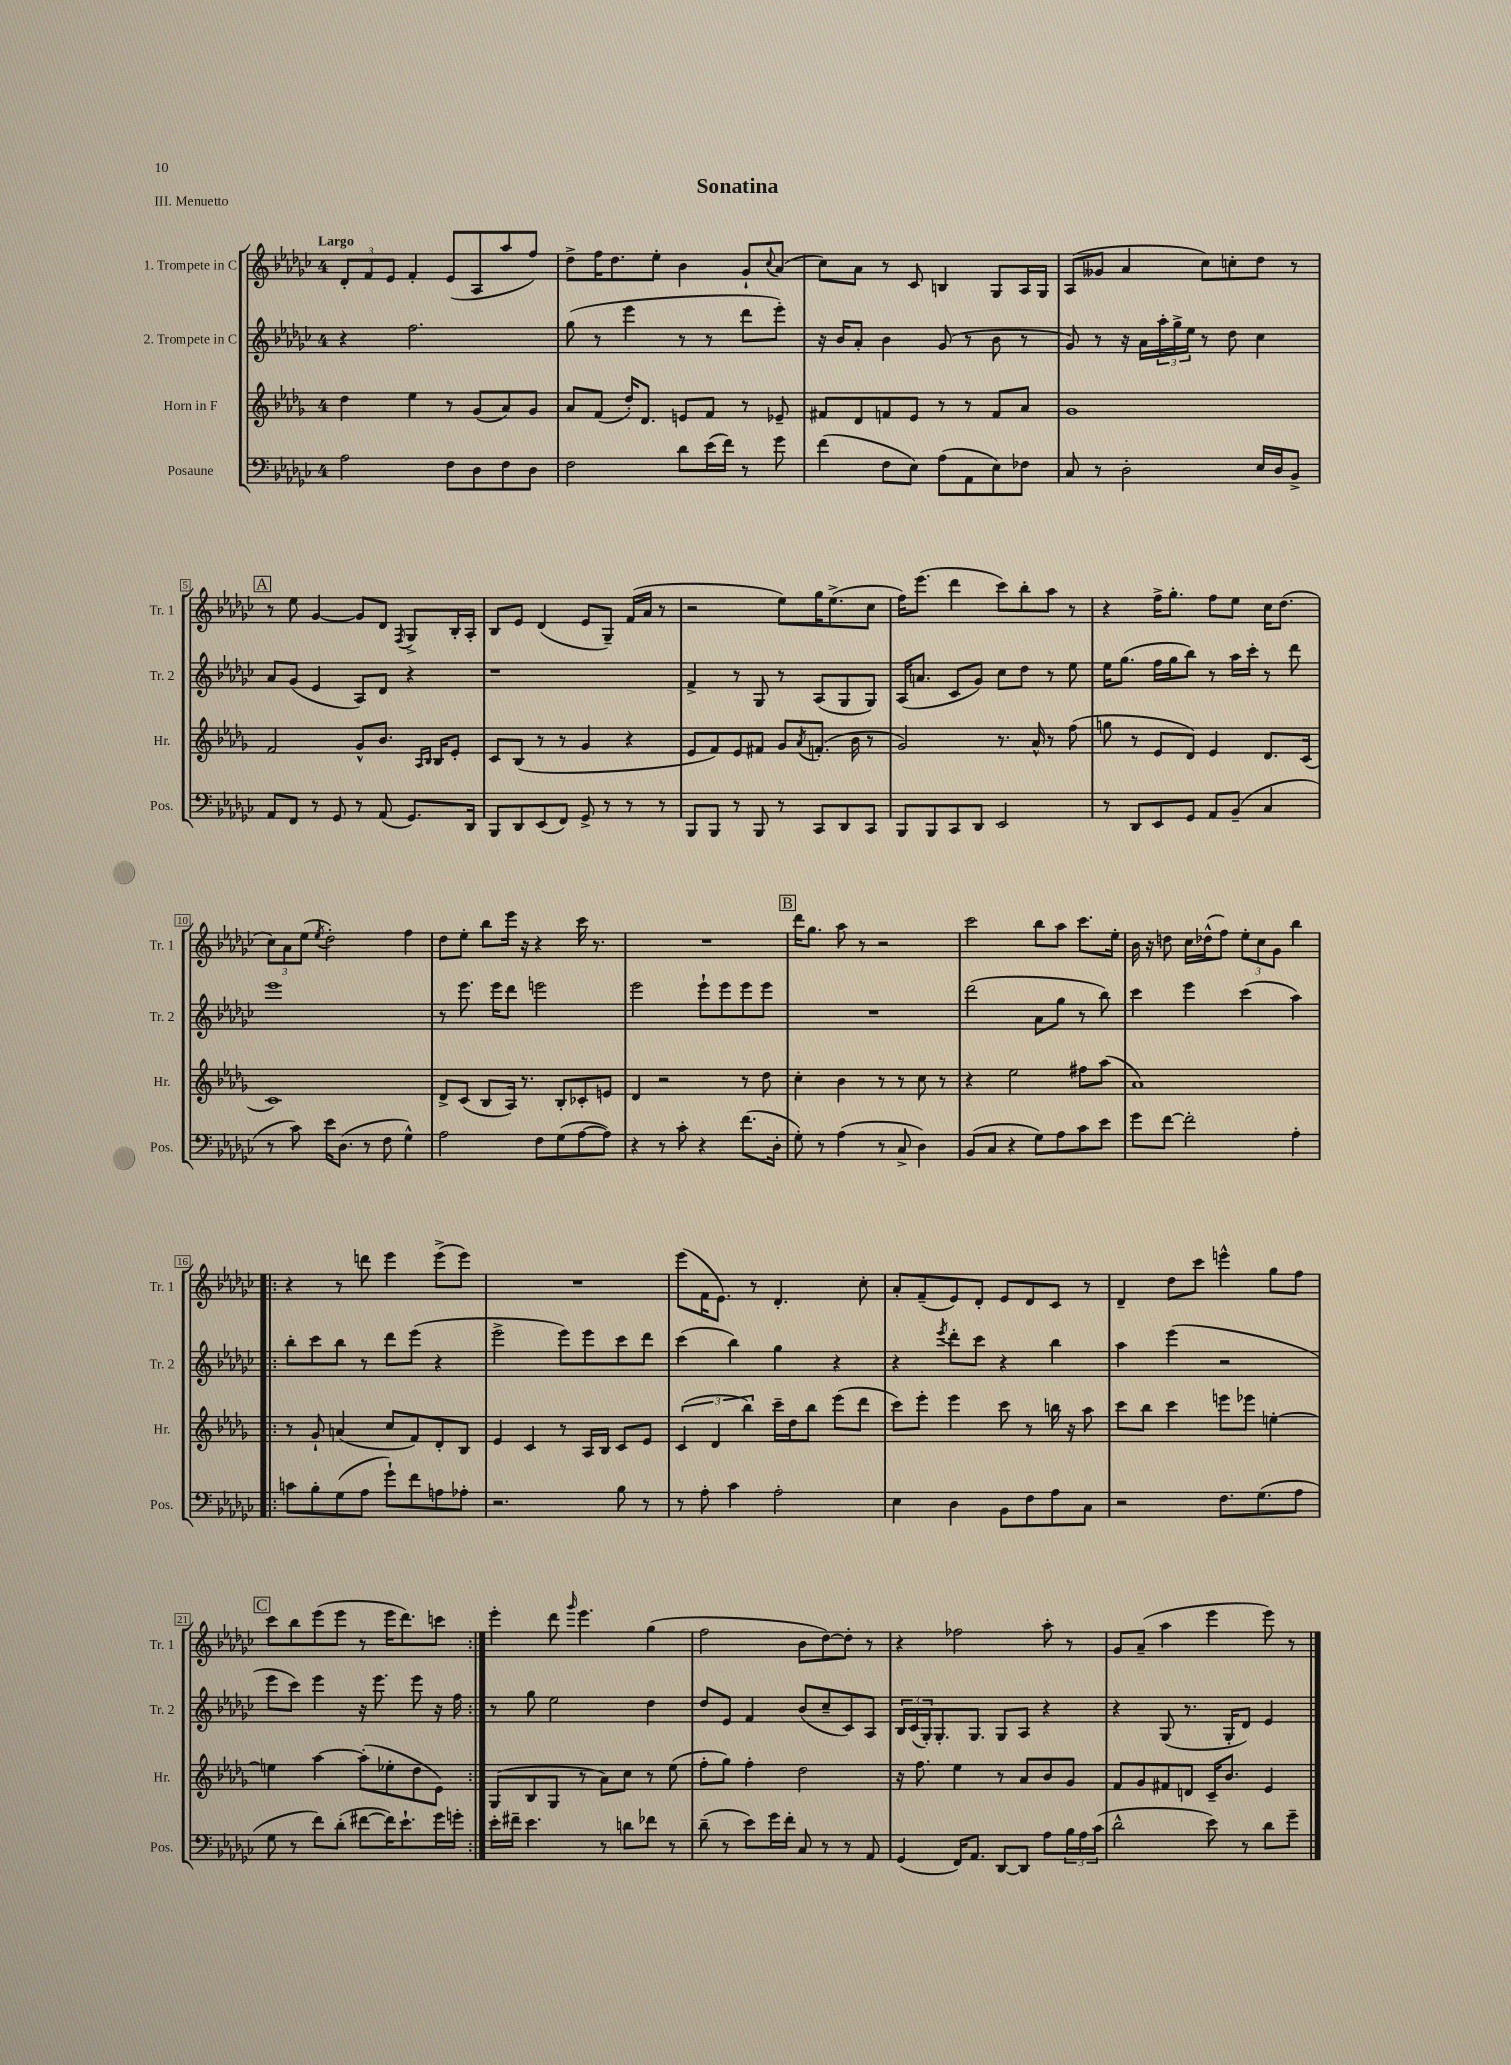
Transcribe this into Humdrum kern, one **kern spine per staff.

**kern	**kern	**kern	**kern
*staff4	*staff3	*staff2	*staff1
*clefF4	*clefG2	*clefG2	*clefG2
*k[b-e-a-d-g-c-]	*k[b-e-a-d-g-]	*k[b-e-a-d-g-c-]	*k[b-e-a-d-g-c-]
*M4/4	*M4/4	*M4/4	*M4/4
2A-	4dd-	4r	12d-'
.	.	.	12f
.	.	.	12e-
.	4ee-	2.ff	4f'
8F	8r	.	(8e-
8D-	(8g-	.	8A-
8F	8a-)	.	8aa-
8D-	8g-	.	8ff)
=	=	=	=
2F	8a-	(8gg-	8dd-^
.	(8f	8r	16ff
.	.	.	8.dd-
.	16dd-')	4eee-	.
.	8.d-	.	.
.	.	.	8ee-'
8d-	8e	8r	4b-
(16e-	8f	8r	.
16f)	.	.	.
8r	8r	8ddd-	8g-`
.	.	.	8qqcc-
8g-	8e-~	8eee-')	(8a-
=	=	=	=
(4f	8f#	16r	8cc-)
.	.	16b-	.
.	8d-	8a-'	8a-
8F	8f	4b-	8r
8E-)	8e-	.	8c-
(8A-	8r	(8g-	4B
8AA-	8r	8r	.
8E-)	8f	8b-	8G-
8F-	8a-	8r	16A-
.	.	.	16G-
=	=	=	=
8C-	1g-	8g-)	(8A-
8r	.	8r	8g--
2D-'	.	16r	4a-
.	.	16a-	.
.	.	24aa-'	.
.	.	24gg-^	.
.	.	24ee-	.
.	.	8r	8cc-)
.	.	8dd-	8cc'
16E-	.	4cc-	8dd-
16D-	.	.	.
8BB-^	.	.	8r
=	=	=	=
8AA-	2f	8a-	8r
8FF	.	(8g-	8ee-
8r	.	4e-	[4g-
8GG-	.	.	.
8r	8g-^^	8A-)	8g-]
(8AA-	8.b-	8d-	8d-
.	.	.	8qF
8.GG-)	.	4r	8G-^
.	16qqA-	.	.
.	16qqB-	.	.
.	16B-	.	.
.	8e-'	.	16B-'
16DD-	.	.	16A-'
=	=	=	=
8BBB-	8c	1r	8B-
8DD-	(8B-	.	8e-
(8EE-	8r	.	(4d-
8FF)	8r	.	.
8GG-^	4g-	.	8e-
8r	.	.	8G-~)
8r	4r	.	(16f
.	.	.	16a-
8r	.	.	8r
=	=	=	=
8BBB-	8e-	4f^	2r
8BBB-	8f)	.	.
8r	8e-	8r	.
8BBB-	8f#	8G-	.
8r	8g-	8r	8ee-)
.	8qa-	.	.
8CC-	(8.f'	(8A-	16gg-
.	.	.	(8.ee-^
8DD-	.	8G-	.
.	16b-	.	.
8CC-	8r	8G-)	8cc-
=	=	=	=
8BBB-	2g-)	(16A-	16ff)
.	.	8.a	(8.eee-
8BBB-	.	.	.
8CC-	.	8c-	4ddd-
8DD-	.	8g-)	.
2EE-	8.r	8cc-	8ccc-)
.	.	8dd-	8bb-'
.	16a-^^	.	.
.	8r	8r	8aa-
.	(8ff	8ee-	8r
=	=	=	=
8r	8gg	16ee-	4r
.	.	(8.gg-	.
8DD-	8r	.	.
8EE-	8e-	16ff	16ff^
.	.	16gg-	8.gg-'
8GG-	8d-)	8bb-)	.
8AA-	4e-	8r	8ff
(8BB-~	.	16aa-	8ee-
.	.	16ccc-'	.
4C-	8.d-	8r	16cc-
.	.	.	(8.dd-
.	.	8ddd-	.
.	(16c	.	.
=	=	=	=
8r	1c)	1eee-	12cc-)
.	.	.	12a-
8c-)	.	.	.
.	.	.	(12ee-
.	.	.	8qee-
16e-	.	.	2dd-')
(8.D-	.	.	.
8r	.	.	.
8F	.	.	.
4G-^^)	.	.	4ff
=	=	=	=
2A-	8d-^	8r	8dd-
.	(8c	8.eee-	8ee-'
.	8B-	.	8bb-
.	.	16eee-	.
.	16A-)	8ddd-	16eee-
.	8.r	.	16r
8F	.	2eee	4r
(8G-	8B-'	.	.
[8A-	8c-'	.	16ccc-
.	.	.	8.r
8A-])	8e	.	.
=	=	=	=
4r	4d-	2eee-	1r
8r	2r	.	.
8c-'	.	.	.
4r	.	8eee-`	.
.	.	8eee-	.
(8.f	8r	8eee-	.
.	8dd-	8eee-	.
16D-'	.	.	.
=	=	=	=
8G-')	4cc'	1r	16ddd-
.	.	.	8.gg-
8r	.	.	.
(4A-	4b-	.	8aa-
.	.	.	8r
8r	8r	.	2r
8C-^	8r	.	.
4D-)	8cc	.	.
.	8r	.	.
=	=	=	=
(8BB-	4r	(2ddd-	2ccc-
8C-	.	.	.
4r	2ee-	.	.
8G-)	.	8a-	8bb-
8A-	.	8gg-	8aa-
8c-	8ff#	8r	8.ccc-
8e-	(8aa-	8bb-)	.
.	.	.	16ee-'
=	=	=	=
8g-	1a-)	4ccc-	16b-
.	.	.	16r
[8f	.	.	8dd
2f']	.	4eee-	16cc-
.	.	.	(16dd-^^
.	.	.	8ff)
.	.	(4ccc-	12ee-'
.	.	.	12cc-
.	.	.	12g-
4A-'	.	4aa-)	4bb-
=!|:	=!|:	=!|:	=!|:
8c	8r	8bb-'	4r
8B-'	8g-`	8ccc-	.
(8G-	(4a	8bb-	8r
8A-	.	8r	8ddd
8g-`)	8cc	8ddd-	4eee-
8f	8f)	(8eee-	.
8A	8d-'	4r	(8eee-^
8A-'	8B-	.	8eee-)
=	=	=	=
2.r	4e-	2eee-^	1r
.	4c	.	.
.	8r	8eee-)	.
.	16A-	8eee-	.
.	16B-	.	.
8B-	8c	8ccc-	.
8r	8e-	8ddd-	.
=	=	=	=
8r	(6c	(4ccc-	(8eee-
8A-'	.	.	16f
.	6d-	.	.
.	.	.	8.e-)
4c-	.	4bb-)	.
.	6bb-)	.	.
.	.	.	8r
2A-'	16ccc~	4gg-	4.d-'
.	16dd-	.	.
.	8bb-	.	.
.	(8eee-	4r	.
.	8ddd-	.	8cc-'
=	=	=	=
4E-	8ccc)	4r	8a-'
.	8eee-'	.	(8f~
.	.	8qeee-	.
4D-	4eee-	8ddd-'	8e-)
.	.	8ccc-	8d-'
8BB-	8ccc	4r	8e-
8F	8r	.	8d-
8A-	16bb	4bb-	8c-
.	16r	.	.
8C-	8aa-	.	8r
=	=	=	=
2r	8ccc	4aa-	4d-~
.	8bb-	.	.
.	4ccc	(4eee-	8dd-
.	.	.	8ccc-
8.F	8eee	2r	4eee^^
.	8eee-	.	.
(8.G-	.	.	.
.	[4ee'	.	8gg-
8A-	.	.	8ff
=	=	=	=
8G-	4ee]	8eee-	8ccc-
8r	.	8ccc-)	8bb-
8f)	[4aa-	4eee-	(8eee-
(8d-'	.	.	8eee-
[8f#	(8aa-']	16r	8r
.	.	8.eee-	.
16f#])	8ee-'	.	16eee-
8.e-`	.	.	8.ddd-)
.	8dd-	8eee-	.
16g-	8e-)	16r	8ccc
16g'	.	16ff	.
=:|!	=:|!	=:|!	=:|!
16e-'	(8G-	8r	4eee-'
16f#~	.	.	.
4.e-	8B-	8gg-	.
.	8G-	2ee-	8ddd-
.	.	.	16qqggg-
.	8r	.	4.eee-
8r	8a-)	.	.
8d	8cc	.	.
8f-	8r	4dd-	(4gg-
8r	(8ee-	.	.
=	=	=	=
(8d-~	8ff'	8dd-	2ff
8r	8gg-)	8e-	.
8e-)	4ff'	4f	.
16g-	.	.	.
16f'	.	.	.
8C-	2dd-	(8b-	8b-
8r	.	8cc-~	[8dd-)
8r	.	8c-)	8dd-']
8AA-	.	8A-	8r
=	=	=	=
(4GG-	16r	24B-	4r
.	.	(24c-	.
.	8.ff	.	.
.	.	24G-')	.
.	.	8.G-'	.
16FF)	4ee-	.	2ff-
8.AA-	.	8.G-	.
[8DD-	8r	8G-	.
8DD-]	8a-	8A-	.
8A-	8b-	4r	8aa-'
24B-	8g-	.	8r
24A-	.	.	.
(24c-	.	.	.
=	=	=	=
2d-^^	8f	4r	8g-
.	8g-	.	(8a-~
.	8f#	(8G-	4aa-
.	8d	8.r	.
8e-)	16c~	.	4eee-
.	8.b-	16G-'	.
8r	.	8d-)	.
8d-	4e-	4e-	8eee-)
8g-~	.	.	8r
==	==	==	==
*-	*-	*-	*-
